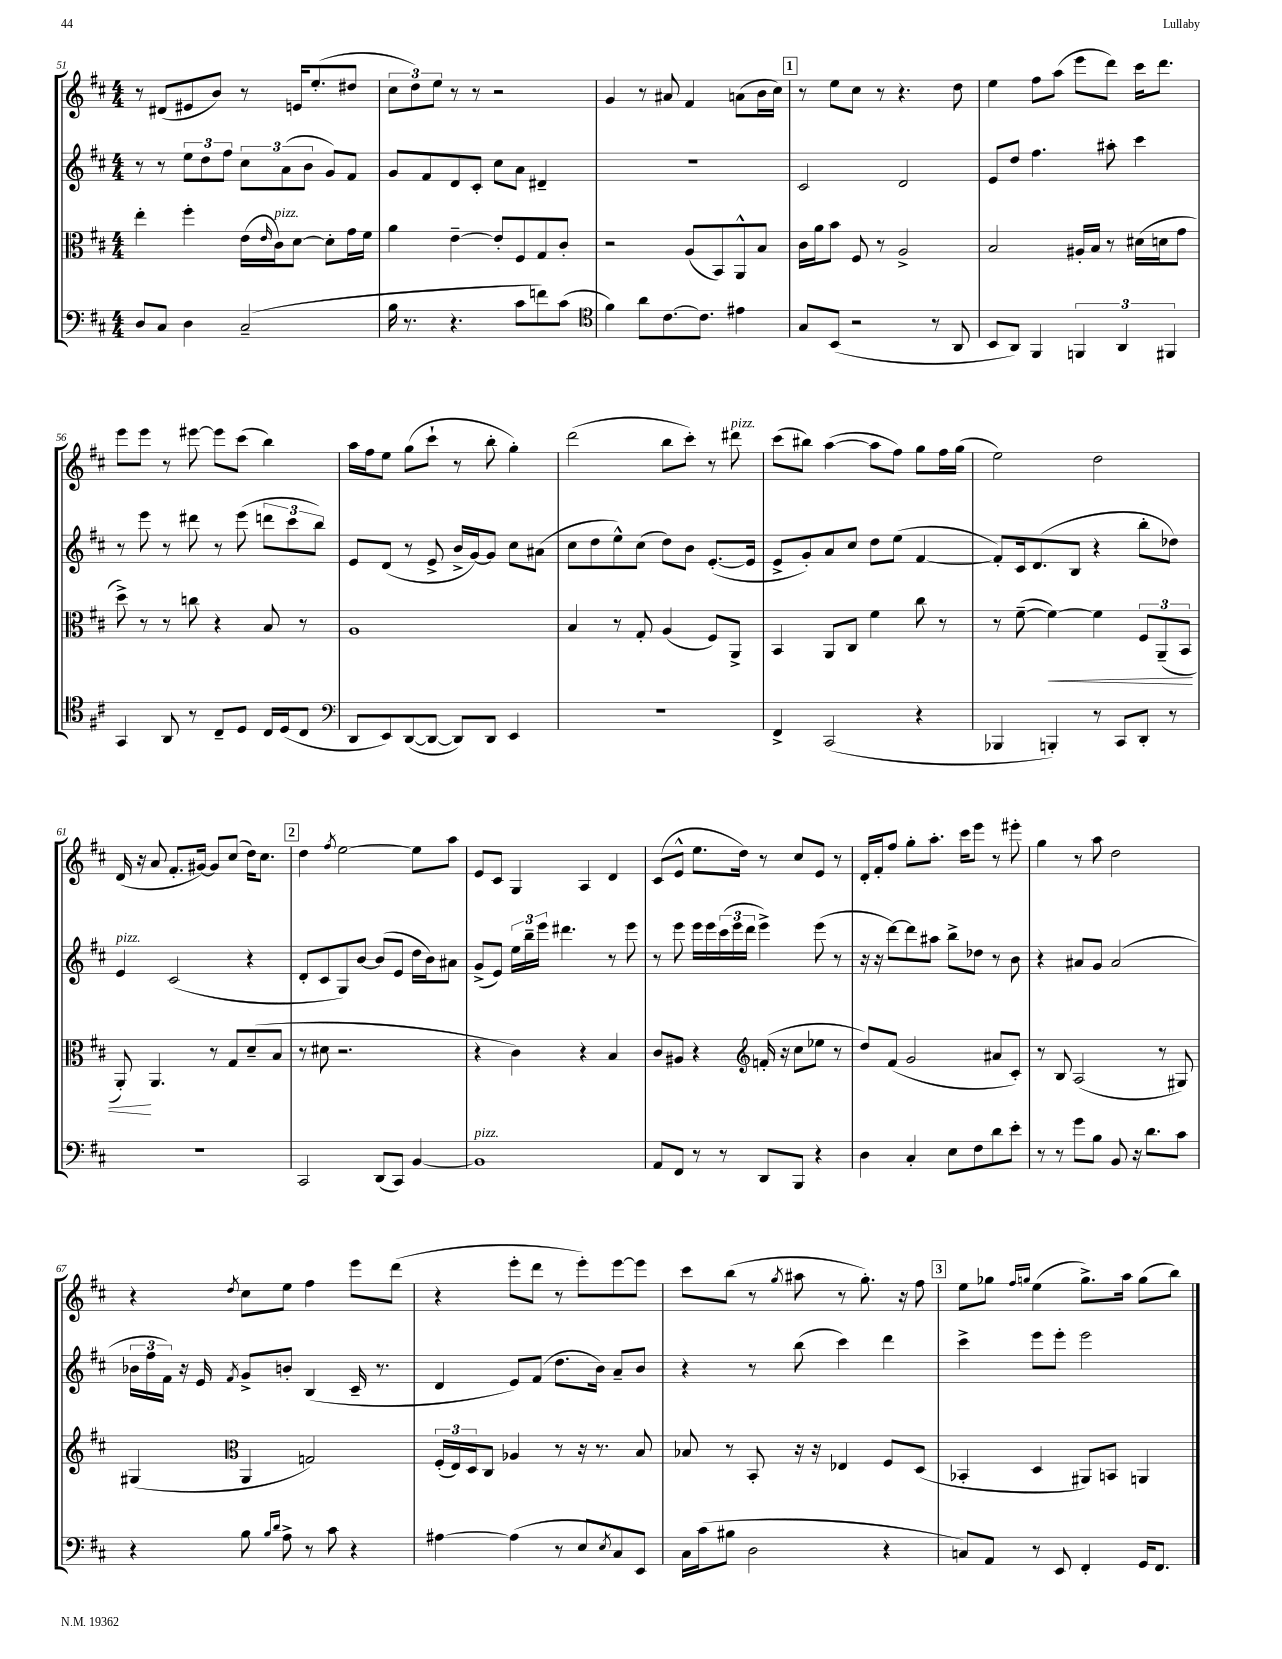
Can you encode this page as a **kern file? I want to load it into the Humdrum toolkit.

**kern	**kern	**kern	**kern
*staff4	*staff3	*staff2	*staff1
*clefF4	*clefC3	*clefG2	*clefG2
*k[f#c#]	*k[f#c#]	*k[f#c#]	*k[f#c#]
*M4/4	*M4/4	*M4/4	*M4/4
8D/L	4ee'\	8r	8r
8C#/J	.	8r	(8d#/L
4D\	4ff#'\	12ee\L	8e#/
.	.	12dd\	.
.	.	.	8b/J)
.	.	12ff#\J	.
(2C#~/	(16e\LL	12cc#\L	8r
.	16qqe/	.	.
.	16c#\J)	.	.
.	.	(12a\	.
.	[8d\J	.	16e/LK
.	.	12b\J	.
.	.	.	(8.ee'/
.	8d'\]L	8g/L)	.
.	16g\L	8f#/J	8dd#/J
.	16f#\JJ	.	.
=	=	=	=
16B\	4a\	8g/L	12cc#\L
8.r	.	.	.
.	.	.	12dd\)
.	.	8f#/	.
.	.	.	12ee\J
4.r	[4e~\	8d/	8r
.	.	8c#'/J	8r
.	8e'/]L	8cc#\L	2r
8c#\L	8F#/	8a\J	.
8f\)	8G/	4d#~/	.
(8c#\J	8c#'/J	.	.
=	=	=	=
*clefC4	*	*	*
4f#\)	2r	1r	4g/
8a\L	.	.	8r
[8.c#\	.	.	8a#/
.	(8A/L	.	4f#/
8.c#\]J	.	.	.
.	8BB/)	.	.
4e#\	8AA^^/	.	(8a\L
.	8B/J	.	16b\L
.	.	.	16cc#\JJ)
=	=	=	=
8G/L	16c#\LL	2c#/	8r
.	16a\J	.	.
(8BB/J	8b\J	.	8ee\L
2r	8F#/	.	8cc#\J
.	8r	.	8r
.	2A^/	2d/	4.r
8r	.	.	.
8AA/	.	.	8dd\
=	=	=	=
8BB/L	2B/	8e/L	4ee\
8AA/J)	.	8dd/J	.
4FF#/	.	4.ff#\	8ff#\L
.	.	.	(8aa\J
6FF/	16A#'/LL	.	8eee\L
.	16B/JJ	.	.
.	8r	8aa#'\	8ddd\J)
6AA/	.	.	.
.	(16d#\LL	4ccc#\	16ccc#\LK
.	16d\J	.	8.ddd\J
6FF#/	.	.	.
.	8g\J	.	.
=	=	=	=
4GG/	8dd^\)	8r	8eee\L
.	8r	8eee\	8eee\J
8AA/	8r	8r	8r
8r	8cc\	8ddd#\	[8eee#\
8C#~/L	4r	8r	8eee#\]L
8D/J	.	(8eee\	(8ccc#\J
16C#/LL	8B/	12ddd\L	4bb\)
(16D/J	.	.	.
.	.	12ccc#\	.
8C#/J	8r	.	.
.	.	12bb\J)	.
=	=	=	=
*clefF4	*	*	*
8DD/L	1A	8e/L	16aa\LL
.	.	.	16ff#\J
8EE/)	.	(8d/J	8ee\J
([8DD/	.	8r	(8gg\L
8DD/_J	.	8e^/	8ccc#`\J
8DD/]L)	.	16b^/LL	8r
.	.	[16g/J)	.
8DD/J	.	8g/]J	8bb'\
4EE/	.	8cc#\L	4gg'\)
.	.	(8a#\J	.
=	=	=	=
1r	4B/	8cc#\L	(2ddd\
.	.	8dd\	.
.	8r	8ee^^\)	.
.	8G'/	(8cc#\J	.
.	(4A/	8dd\L)	8bb\L
.	.	8b\J	8ccc#'\J)
.	8F#/L)	([8.e'/L	8r
.	8AA^/J	.	8ddd#\
.	.	16e/]Jk	.
=	=	=	=
4FF#^/	4BB/	8e^/L	(8ccc#\L
.	.	8g'/)	8bb#\J)
(2CC#/	8AA/L	8a/	([4aa\
.	8C#/J	8cc#/J	.
.	4f#\	8dd\L	8aa\]L
.	.	(8ee\J	8ff#\J)
4r	8cc#\	[4f#/	8gg\L
.	8r	.	16ff#\L
.	.	.	(16gg\JJ
=	=	=	=
4BBB-/	8r	8f#'/]L)	2ee\)
.	([8f#~\	16c#/k	.
.	.	(8.d/	.
4BBB'/)	4f#\_)	.	.
.	.	8B/J	.
8r	4f#\]	4r	2dd\
8CC#/L	.	.	.
8DD'/J	12F#/L	8bb'\L	.
.	(12AA~/	.	.
8r	.	8dd-\J)	.
.	12BB/J	.	.
=	=	=	=
1r	8AA'/)	4e/	(16d/
.	.	.	16r
.	4.AA/	.	8a/
.	.	(2c#/	8.f#'/L
.	.	.	[16g#/Jk)
.	8r	.	8g#/]L
.	8G/L	.	(8cc#/J
.	(8d~/	4r	16dd\LK)
.	.	.	8.cc#\J
.	8B/J	.	.
=	=	=	=
2CC#/	8r	8d'/L	4dd\
.	8d#\	8c#/	.
.	.	.	8qff#/
.	2.r	8G/)	[2ee\
.	.	[8b/J	.
(8DD/L	.	(8b/]L	.
8CC#/J)	.	8e/J	.
[4BB/	.	16dd\LL	8ee\]L
.	.	16b\J)	.
.	.	8a#\J	8aa\J
=	=	=	=
1BB]	4r	(8g^/L	8e/L
.	.	8e/J)	8c#/J
.	4c#\)	24ee\LL	4G/
.	.	24bb~\	.
.	.	24eee\JJ	.
.	.	4.ddd#\	.
.	4r	.	4A/
.	4B/	8r	4d/
.	.	8eee\	.
=	=	=	=
8AA/L	8c#/L	8r	(8c#/L
8FF#/J	8A#/J	8eee\	8e^^/J
8r	4r	16eee\LL	8.ee\L
.	.	16eee\	.
8r	.	(24ccc#\	.
.	.	24eee\	.
.	.	.	16dd\Jk)
.	.	24ddd\JJ	.
*	*clefG2	*	*
8DD/L	(16f'/	4eee^\)	8r
.	16r	.	.
8BBB/J	8cc#\L	.	8cc#/L
4r	8ee-\J	(8eee\	8e/J
.	8r	8r	8r
=	=	=	=
4D\	8dd/L)	16r	16d'/LL
.	.	16r	16f#'/J
.	(8f#/J	[8ddd\L)	8ff#/J
4C#'/	2g/	8ddd\]	8gg'\L
.	.	8aa#\J	8.aa'\J
8E\L	.	8bb^\L	.
.	.	.	16ccc#\LK
8F#\	.	8dd-\J	8eee\J
8d\	8a#/L	8r	8r
8e'\J	8c#'/J)	8b\	8eee#'\
=	=	=	=
8r	8r	4r	4gg\
8r	8B/	.	.
8g\L	(2A/	8a#/L	8r
8B\J	.	8g/J	8aa\
8BB/	.	(2a#/	2dd\
16r	.	.	.
8.d\L	.	.	.
.	8r	.	.
8c#\J	8G#/)	.	.
=	=	=	=
4r	(4G#/	24b-\LL	4r
.	.	24ff#\	.
.	.	24f#\JJ)	.
.	.	16r	.
.	.	16e/	.
*	*clefC3	*	*
.	.	8qf#/	8qdd/
8B\	4AA/	8g^/L	8cc#\L
16qqB/LL	.	.	.
16qqd/JJ	.	.	.
8A^\	.	8b'/J	8ee\J
8r	2G/)	(4B/	4ff#\
8c#\	.	.	.
4r	.	16c#~/	8eee\L
.	.	8.r	.
.	.	.	(8ddd\J
=	=	=	=
[4A#\	(24F#'/LL	4d/	4r
.	24E/)	.	.
.	24D/J	.	.
.	8C#/J	.	.
(4A#\]	4A-/	8e/L)	8eee'\L
.	.	(8f#/J	8ddd\J
8r	8r	8.dd\L	8r
8E/L	16r	.	8eee'\L)
.	8.r	16b\Jk)	.
8qE/	.	.	.
8C#/)	.	8a~/L	[8eee\
8EE/J	8B/	8b/J	8eee\]J
=	=	=	=
16C#\LL	8B-/	4r	8ccc#\L
(16c#\J	.	.	.
8B#\J	8r	.	(8bb\J
2D\	8BB'/	8r	8r
.	.	.	8qgg/
.	16r	(8bb\	8aa#\
.	16r	.	.
.	4E-/	4ccc#\)	8r
.	.	.	8.gg'\)
4r	8F#/L	4ddd\	.
.	.	.	16r
.	(8D/J	.	8ff#\
=	=	=	=
8C/L)	4BB-'/	4ccc#^\	8ee\L
8AA/J	.	.	8gg-\J
.	.	.	16qqff#/LL
.	.	.	16qqgg/JJ
8r	4D/	8eee\L	(4ee\
8EE/	.	8eee'\J	.
4FF#'/	8AA#/L)	2eee\	8.gg^\L)
.	8BB/J	.	.
.	.	.	16aa\Jk
16GG/LK	4AA/	.	(8gg\L
8.FF#/J	.	.	.
.	.	.	8bb\J)
==	==	==	==
*-	*-	*-	*-
